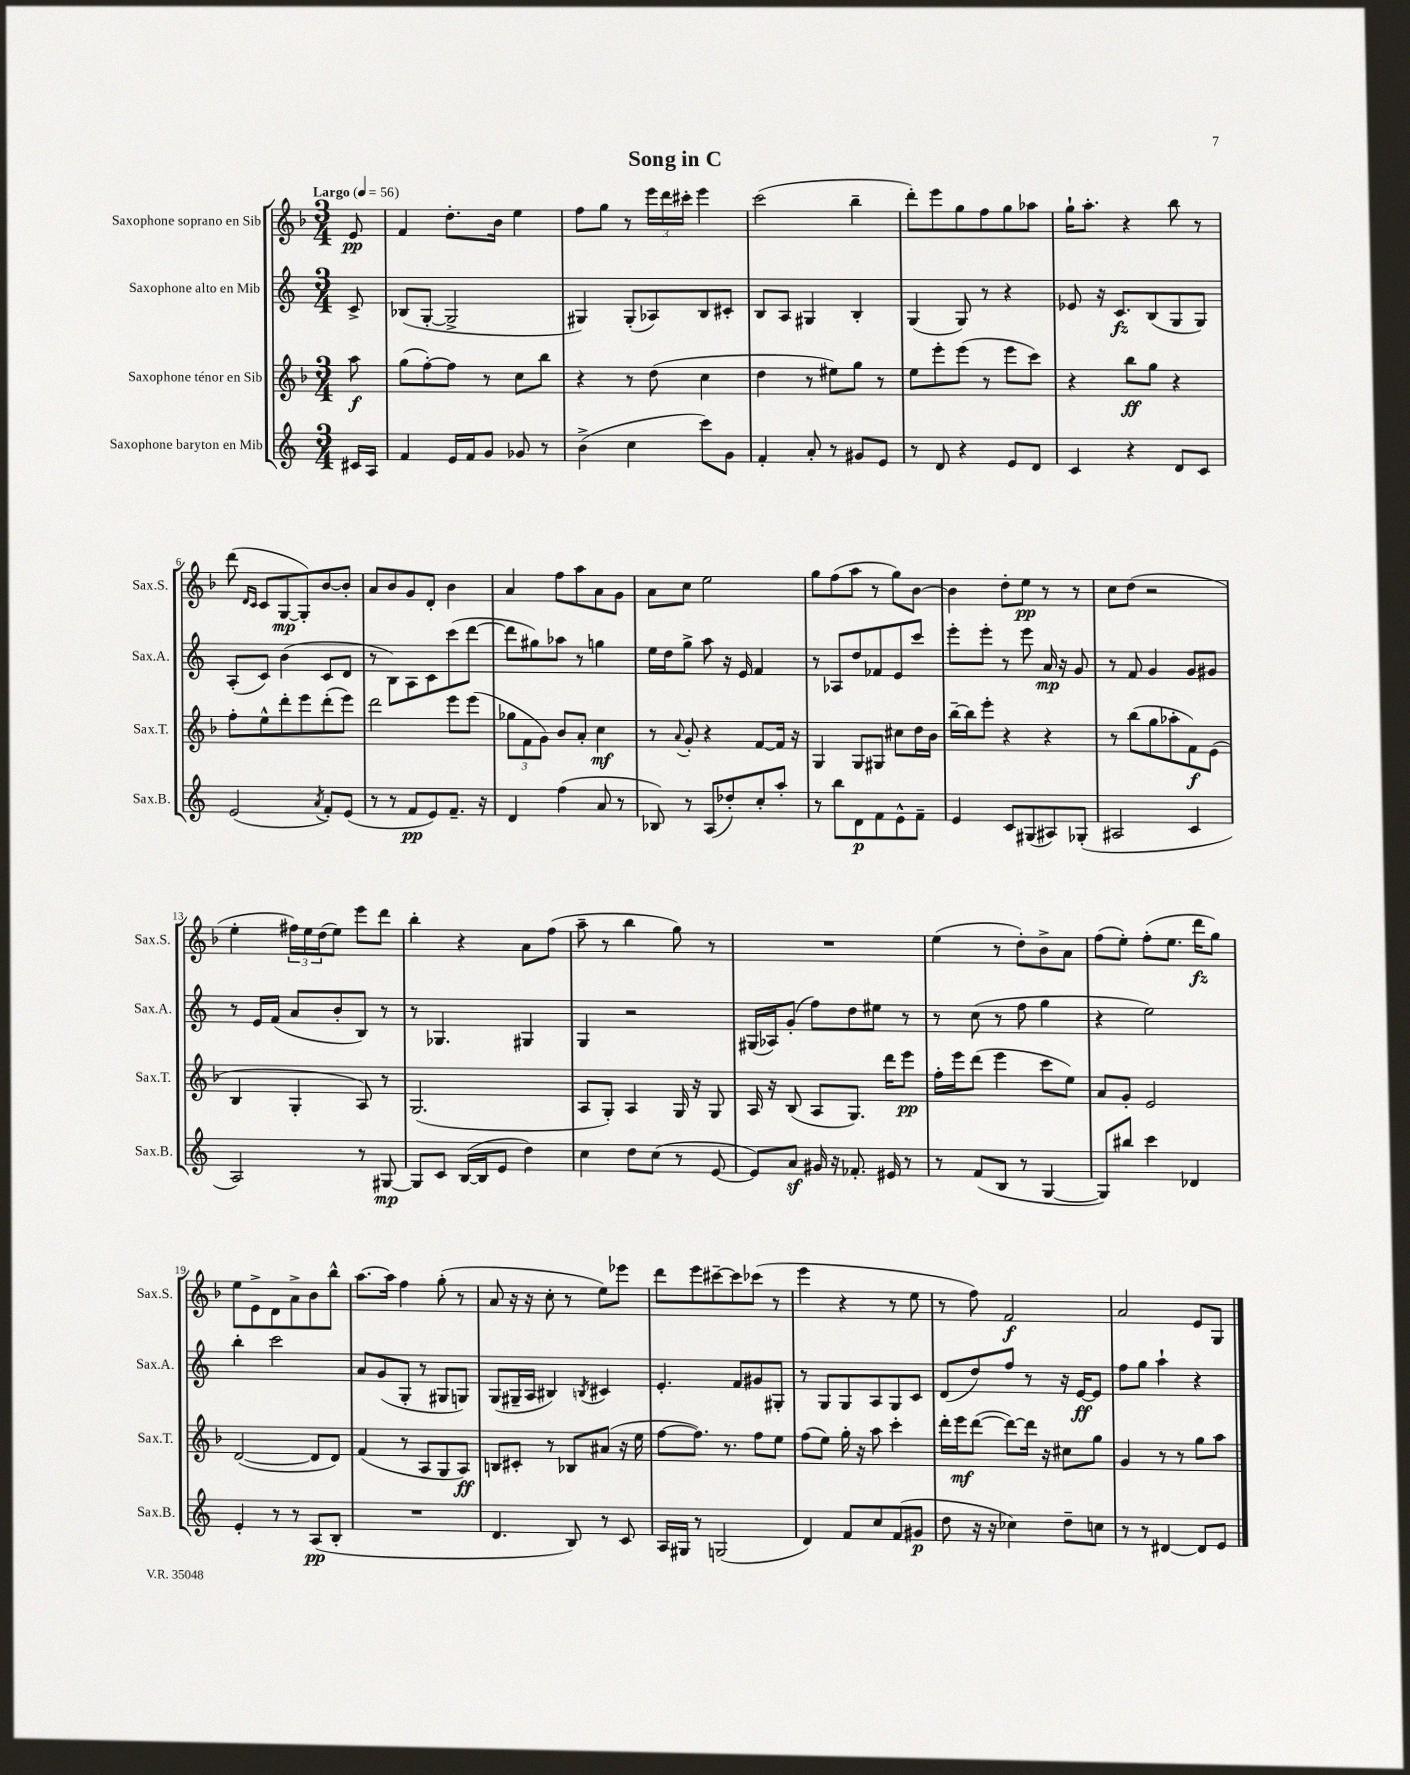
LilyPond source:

\header { title = "Song in C" }
<<
\new StaffGroup <<
\new Staff = "s0" \with { instrumentName = "Saxophone soprano en Sib" shortInstrumentName = "Sax.S." } {
    \clef treble \key f \major \numericTimeSignature \time 3/4 \partial 8 \tempo "Largo" 4 = 56
    e'8\pp |
    f'4 d''8.-. bes'16 e''4 |
    f''8 g''8 r8 \tuplet 3/2 { e'''16 d'''16 cis'''16-. } e'''4 |
    c'''2( bes''4-- |
    d'''8-.) e'''8 g''8 f''8 g''8 aes''8 |
    g''16-! a''8.-. r4 bes''8 r8 |
    d'''8( \grace { d'16 c'16 } c'8 g8~\mp g8-.) bes'8~ bes'8-. |
    a'8 bes'8 g'8 d'8-. bes'4 |
    a'4 f''8 a''8 a'8 g'8 |
    a'8 c''8 e''2 |
    g''8 f''8( a''8 r8 g''8) bes'8~ |
    bes'4 d''8-. e''8\pp r8 r8 |
    c''8 d''8( r2 |
    e''4-. \tuplet 3/2 { fis''16) e''16 d''16( } e''8) e'''8 d'''8 |
    bes''4-. r4 a'8 f''8( |
    a''8-- r8 bes''4 g''8) r8 |
    R2. |
    e''4( r8 d''8-.) bes'8-> a'8 |
    f''8( e''8-.) f''8-.( e''8. d'''16\fz g''8) |
    e''8 e'8-> d'8 a'8-> bes'8 bes''8-^ |
    a''8.~ a''16 f''4 g''8-.( r8 |
    a'8 r16 r16 c''8-. r8 e''8) ees'''8 |
    d'''8 e'''8 cis'''8~-- cis'''8 ces'''8( r8 |
    e'''4 r4 r8 e''8 |
    r8 f''8) f'2\f |
    a'2 e'8 g8 \bar "|." |
}
\new Staff = "s1" \with { instrumentName = "Saxophone alto en Mib" shortInstrumentName = "Sax.A." } {
    \clef treble \key c \major \numericTimeSignature \time 3/4 \partial 8
    c'8-> |
    bes8( g8~-. g2-> |
    gis4) gis8-.( aes8) b8 cis'8-. |
    b8 a8 gis4 b4-. |
    g4( g8) r8 r4 |
    ees'8 r16 c'8.\fz b8( g8 g8) |
    a8-.( c'8) b'4( c'8 d'8 |
    r8 b8) a8 c'8 c'''8( d'''8~ |
    d'''8 gis''8) aes''8 r8 g''4 |
    e''16 d''16 g''8-> a''8 r16 e'16 f'4 |
    r8 aes8 d''8 fes'8 e'8 c'''8 |
    e'''8-. e'''8-. r8 e'''8 a'16\mp r16 g'8 |
    r8 f'8 g'4 g'8 gis'8 |
    r8 e'16 f'16( a'8 b'8-. b8) r8 |
    r8 ges4. gis4 |
    g4 r2 |
    gis16( aes16) g'8-.( f''8) d''8 eis''8 r8 |
    r8 c''8( r8 f''8 g''4 |
    r4 e''2) |
    b''4-. c'''2 |
    a'8 g'8( g8-. r8 gis8 g8) |
    g8( gis16-- a16 bis4) \acciaccatura { b8 } cis'4 |
    e'4.-. f'8 gis'8 gis8-. |
    r8 g8 g8 a8 g8 c'8 |
    d'8( d''8) f''8 r8 r16 e'16~\ff e'8 |
    f''8 g''8 a''4-! r4 \bar "|." |
}
\new Staff = "s2" \with { instrumentName = "Saxophone ténor en Sib" shortInstrumentName = "Sax.T." } {
    \clef treble \key f \major \numericTimeSignature \time 3/4 \partial 8
    a''8\f |
    g''8( f''8~-.) f''8 r8 c''8 bes''8 |
    r4 r8 d''8( c''4 |
    d''4 r8 eis''8) g''8 r8 |
    e''8 e'''8-. e'''8( r8 e'''8 c'''8) |
    r4 bes''8\ff g''8 r4 |
    f''8-. e''8-^ d'''8-. e'''8 d'''8-.( e'''8) |
    d'''2 e'''8 e'''8( |
    \tuplet 3/2 { ges''8 f'8 g'8) } bes'8 a'8-. c''4\mf |
    r8 \appoggiatura { a'8 } g'8-. r4 f'8~ f'16 r16 |
    g4 g8 gis8 cis''8 d''16 bes'16 |
    bes''16~-- bes''16 e'''8-. r4 r4 |
    r8 bes''8( g''8 aes''8-. f'8\f) e'8( |
    bes4 g4-. a8) r8 |
    g2.( |
    a8 g8-.) a4 g16 r16 g8 |
    a16 r16 bes8( a8 g8.) d'''16 e'''8\pp |
    f''16-. e'''16 d'''8( e'''4 c'''8 e''8) |
    a'8 g'8-. e'2 |
    d'2~( d'8 d'8) |
    f'4( r8 a8 g8 a8\ff) |
    b8 cis'8-. r8 bes8 ais'8( r16 e''16 |
    f''8~ f''8.) r8. f''8 e''8 |
    f''8( e''8) g''16-. r16 a''8 c'''4-. |
    d'''16-. e'''16\mf d'''8~( d'''8~) d'''16 r16 cis''8 g''8 |
    g'4 r8 r8 g''8 a''8 \bar "|." |
}
\new Staff = "s3" \with { instrumentName = "Saxophone baryton en Mib" shortInstrumentName = "Sax.B." } {
    \clef treble \key c \major \numericTimeSignature \time 3/4 \partial 8
    cis'16 a16 |
    f'4 e'16 f'16 g'8 ges'8 r8 |
    b'4->( c''4 c'''8) g'8 |
    f'4-. a'8-. r8 gis'8 e'8 |
    r8 d'8 r4 e'8 d'8 |
    c'4 r4 d'8 c'8 |
    e'2( \acciaccatura { a'8 } f'8-.) e'8( |
    r8 r8 f'8\pp e'8) f'8.-- r16 |
    d'4 f''4( a'8 r8 |
    bes8) r8 a8( des''8-.) c''8-. a''8-. |
    r8 b''8 d'8\p f'8 e'8-^ f'8-- |
    e'4 c'8 gis8( ais8) ges8-.( |
    ais2 c'4 |
    a2) r8 gis8~\mp |
    gis8 c'8 b16~( b16 e'8 d''4) |
    c''4 d''8 c''8( r8 e'8~ |
    e'8) a'8\sf gis'16 r16 fes'8.-. eis'16 r8 |
    r8 f'8( b8 r8 g4~ |
    g8) bis''8 c'''4 des'4 |
    e'4-. r8 r8 a8\pp( b8-. |
    R2. |
    d'4. b8) r8 c'8 |
    a16 gis16 r8 g2( |
    d'4) f'8 c''8 f'8( gis'8\p |
    d''8 r16 r16 ces''4) d''8-- c''8 |
    r8 r8 dis'4~ dis'8 e'8 \bar "|." |
}
>>
>>
